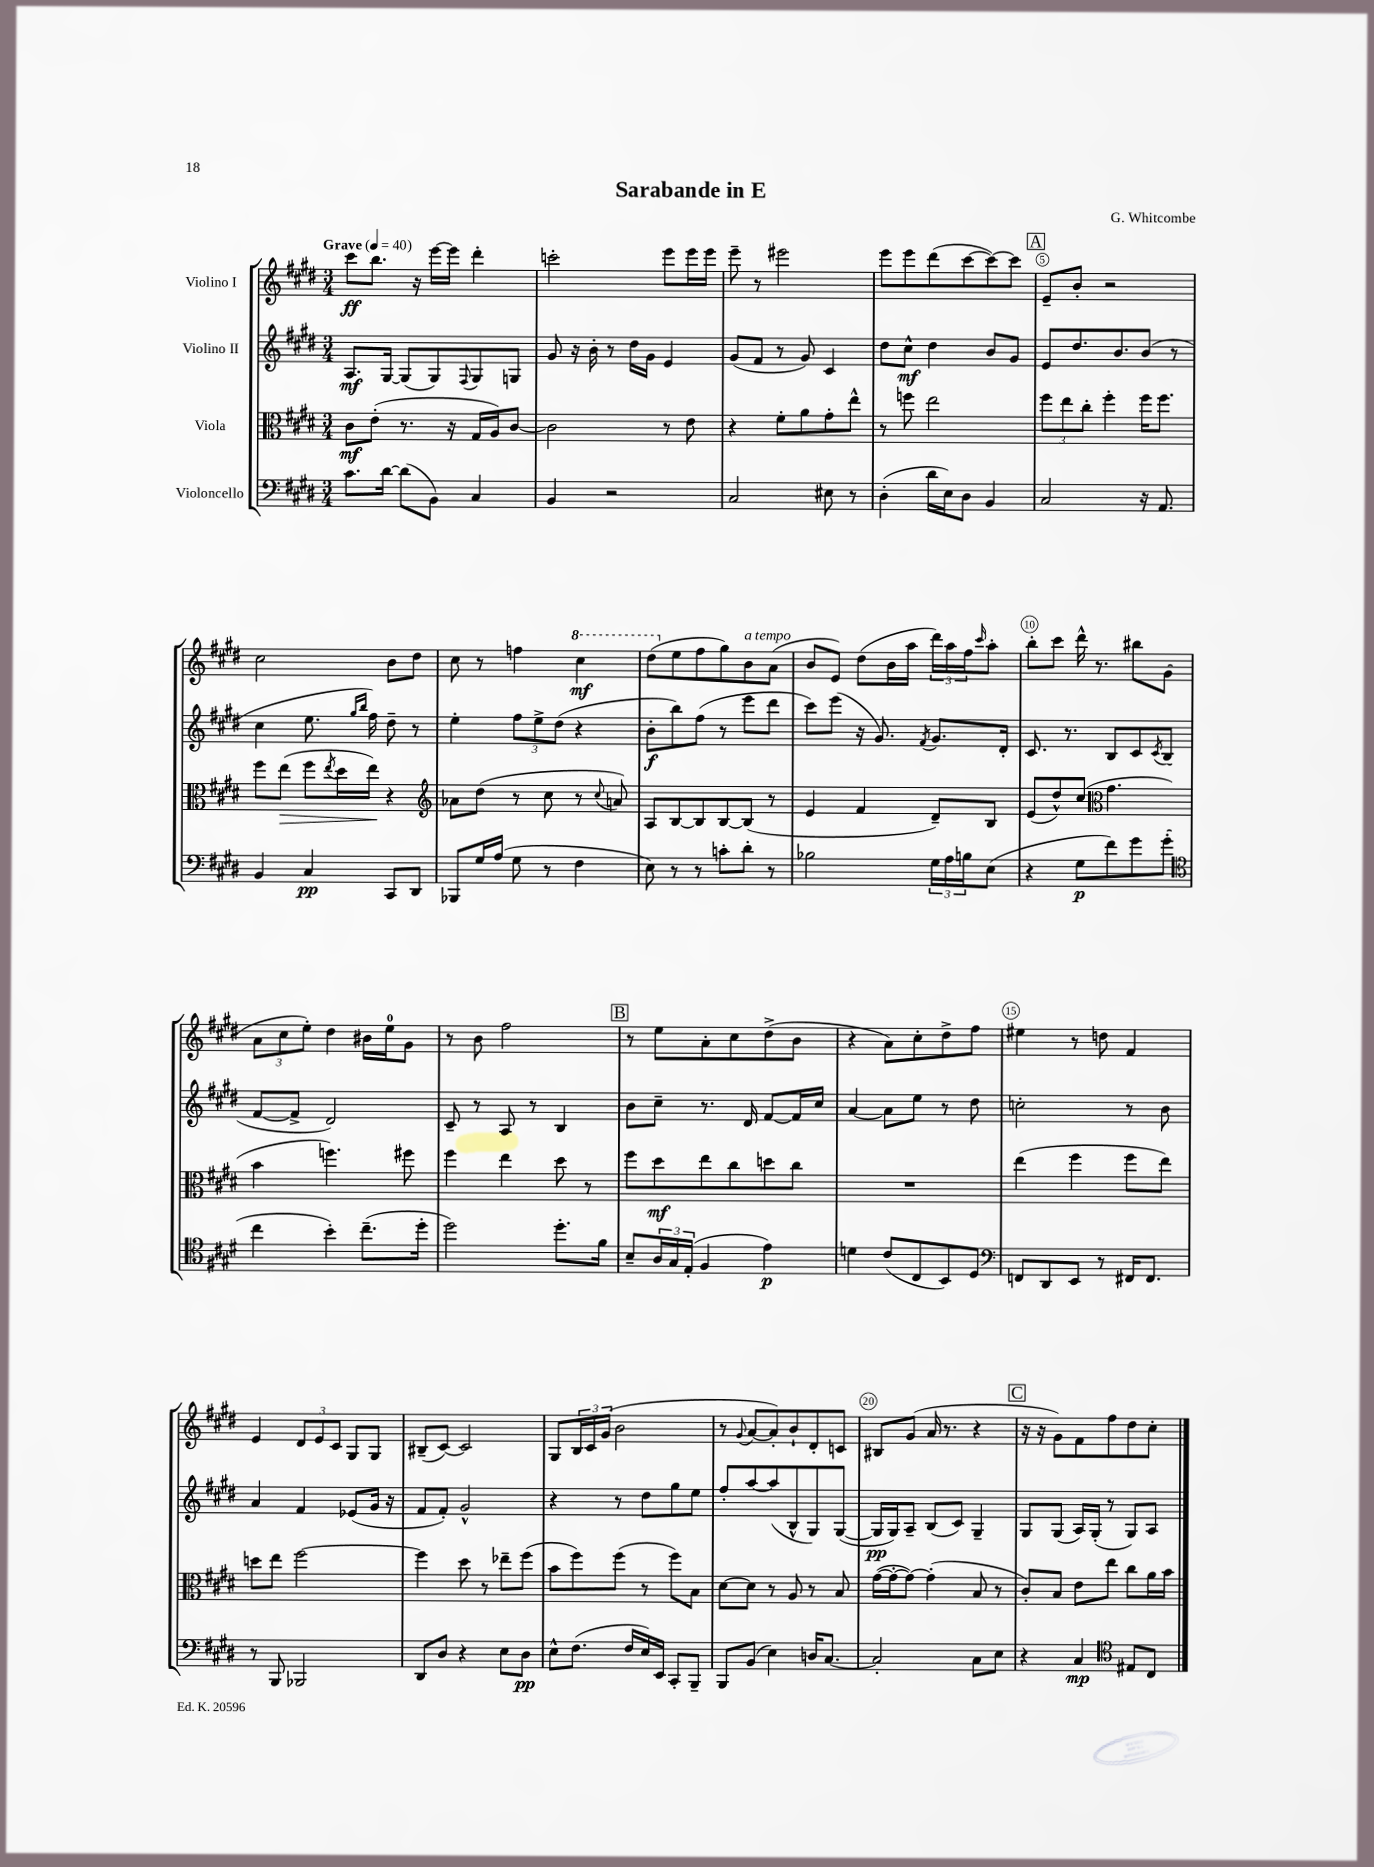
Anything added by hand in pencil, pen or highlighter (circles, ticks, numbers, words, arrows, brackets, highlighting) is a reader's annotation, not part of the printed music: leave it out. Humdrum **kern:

**kern	**kern	**kern	**kern
*staff4	*staff3	*staff2	*staff1
*clefF4	*clefC3	*clefG2	*clefG2
*k[f#c#g#d#]	*k[f#c#g#d#]	*k[f#c#g#d#]	*k[f#c#g#d#]
*M3/4	*M3/4	*M3/4	*M3/4
*MM40	*MM40	*MM40	*MM40
8.c#	8c#	8.A	8ccc#
.	(8e'	.	8.bb
[16d#	.	[16G#	.
(8d#]	8.r	(8G#]	.
.	.	.	16r
8BB)	.	8G#)	[16eee
.	16r	.	16eee]
.	.	8qqF#	.
4C#	16G#	8G#	4ddd#'
.	16A)	.	.
.	[8c#	8G	.
=	=	=	=
4BB	2c#]	8g#	2ccc'
.	.	16r	.
.	.	16b'	.
2r	.	8r	.
.	.	16dd#	.
.	.	16g#	.
.	8r	4e	8eee
.	8e	.	16eee
.	.	.	16eee
=	=	=	=
2C#	4r	(8g#	8eee~
.	.	8f#	8r
.	8f#'	8r	2eee#
.	8a	8g#)	.
8E#	8g#'	4c#	.
8r	8ee^^	.	.
=	=	=	=
(4D#'	8r	8dd#	8eee
.	8ff	8cc#^^	8eee
16d#	2ee	4dd#	(8ddd#
16E)	.	.	.
8D#	.	.	[8ccc#
4BB	.	8b	8ccc#_)
.	.	8g#	8ccc#]
=	=	=	=
2C#	12ff#	8e	8e~
.	12ee	.	.
.	.	8.dd#	8b'
.	12cc#'	.	.
.	4ff#'	.	2r
.	.	8.b	.
16r	16ff#	(8b	.
8.AA	8.ff#	.	.
.	.	8r	.
=	=	=	=
4BB	8ff#	4cc#	2cc#
.	(8ee	.	.
4C#	8ff#	8.ee	.
.	8qee	.	.
.	16dd#	.	.
.	.	16qqgg#	.
.	.	16qqbb	.
.	16ee)	16ff#)	.
8CC#	4r	8dd#~	8b
8DD#	.	8r	8dd#
=	=	=	=
*	*clefG2	*	*
8BBB-	8a-	4ee'	8cc#
16G#	(8dd#	.	8r
(16A	.	.	.
8G#	8r	12ff#	4ff
.	.	12ee^	.
8r	8cc#	.	.
.	.	(12dd#	.
4F#	8r	4r	4ccc#
.	8qqcc#	.	.
.	8a)	.	.
=	=	=	=
8E)	8A	8b'	(8ddd#
8r	[8B	8bb)	8ee
8r	8B]	(8ff#	8ff#
8c'	[8B	8r	8gg#)
8d#'	(8B]	8eee	8b
8r	8r	8ddd#	(8a
=	=	=	=
2B-	4e	8ccc#)	8b
.	.	(8eee	8e)
.	4f#	16r	(8dd#
.	.	8.g#)	.
.	.	.	16b
.	.	.	16aa
.	.	8qf#	.
24G#	8d#~)	8.g#	24ddd#)
24A	.	.	24aa
24B	.	.	24ff#
.	.	.	16qqccc#
(8E	8B	.	8aa'
.	.	16d#'	.
=	=	=	=
4r	(8e	8.c#	8bb'
.	8dd#^^)	.	8ccc#
.	.	8.r	.
8G#	(8cc#	.	16ddd#^^
.	.	.	8.r
*	*clefC3	*	*
8f#)	4.g#	8B	.
8g#	.	8c#	8bb#
.	.	8qc#	.
(8g#'	.	(8B	(8g#
=	=	=	=
*clefC4	*	*	*
4cc#	4b	[8f#	12a
.	.	.	12cc#
.	.	8f#^]	.
.	.	.	12ee')
4b')	4.ff)	2d#)	4dd#
(8.cc#~	.	.	16b#
.	.	.	16ee
.	8ff#	.	8g#
16dd#'	.	.	.
=	=	=	=
2dd#)	4ff#	8c#~	8r
.	.	8r	8b
.	4ee	8A	2ff#
.	.	8r	.
8.dd#'	8dd#	4B	.
.	8r	.	.
16f#	.	.	.
=	=	=	=
8B~	8ff#	8b	8r
24A	8dd#	8cc#~	8ee
24G#	.	.	.
(24E'	.	.	.
4F#	8ee	8.r	8a'
.	8cc#	.	8cc#
.	.	16d#	.
4e)	8dd	[8f#	(8dd#^
.	8cc#	16f#]	8b
.	.	16cc#	.
=	=	=	=
4d	2.r	[4a	4r
(8c#	.	8a]	8a)
8C#	.	8ee	8cc#'
8BB)	.	8r	8dd#^
8D#	.	8dd#	8ff#
=	=	=	=
*clefF4	*	*	*
8FF	(4ee	2cc'	4ee#
8DD#	.	.	.
8EE	4ff#	.	8r
8r	.	.	8dd
16FF#	8ff#	8r	4f#
8.FF#	.	.	.
.	8ee)	8b	.
=	=	=	=
8r	8dd	4a	4e
8BBB	8ee	.	.
2BBB-	[2ff#	4f#	12d#
.	.	.	12e
.	.	.	12c#
.	.	(8e-	8G#
.	.	16g#	8G#
.	.	16r	.
=	=	=	=
8DD#	4ff#]	8f#	(8B#~
8D#	.	8f#')	[8c#)
4r	8dd#	2g#^^	2c#]
.	8r	.	.
8E	8ee-~	.	.
8D#	(8ff#	.	.
=	=	=	=
8E^^	8b	4r	8G#
(8.F#	8ff#)	.	24B
.	.	.	24c#
.	.	.	(24g#
.	(8ff#	8r	2b
16F#	.	.	.
16E)	8r	8dd#	.
16EE	.	.	.
8CC#'	8ff#)	8gg#	.
8BBB~	8B	8ee	.
=	=	=	=
8BBB	[8d#	8ff#'	8r
.	.	.	8qqg#
(8BB	8d#]	[8aa	[8a
4E)	8r	(8aa]	8a'])
.	8A	8B^^	8b`
16D	8r	8G#)	8d#'
[8.C#	.	.	.
.	8B	([8G#	8c
=	=	=	=
2C#']	([16g#	16G#]	8B#
.	16g#'_	16G#)	.
.	8g#_)	8A~	(8g#
.	(4g#']	(8B	16a
.	.	.	8.r
.	.	8c#)	.
8C#	8B	4G#~	4r
8E	8r	.	.
=	=	=	=
4r	8c#')	8G#	16r
.	.	.	16r
.	8B	(8G#	8g#)
4C#	8e	16A)	8f#
.	.	(16G#'	.
.	8ee	8r	8ff#
*clefC4	*	*	*
8E#	8cc#	8G#)	8dd#
8C#	16a	8A	8cc#'
.	16b	.	.
==	==	==	==
*-	*-	*-	*-
